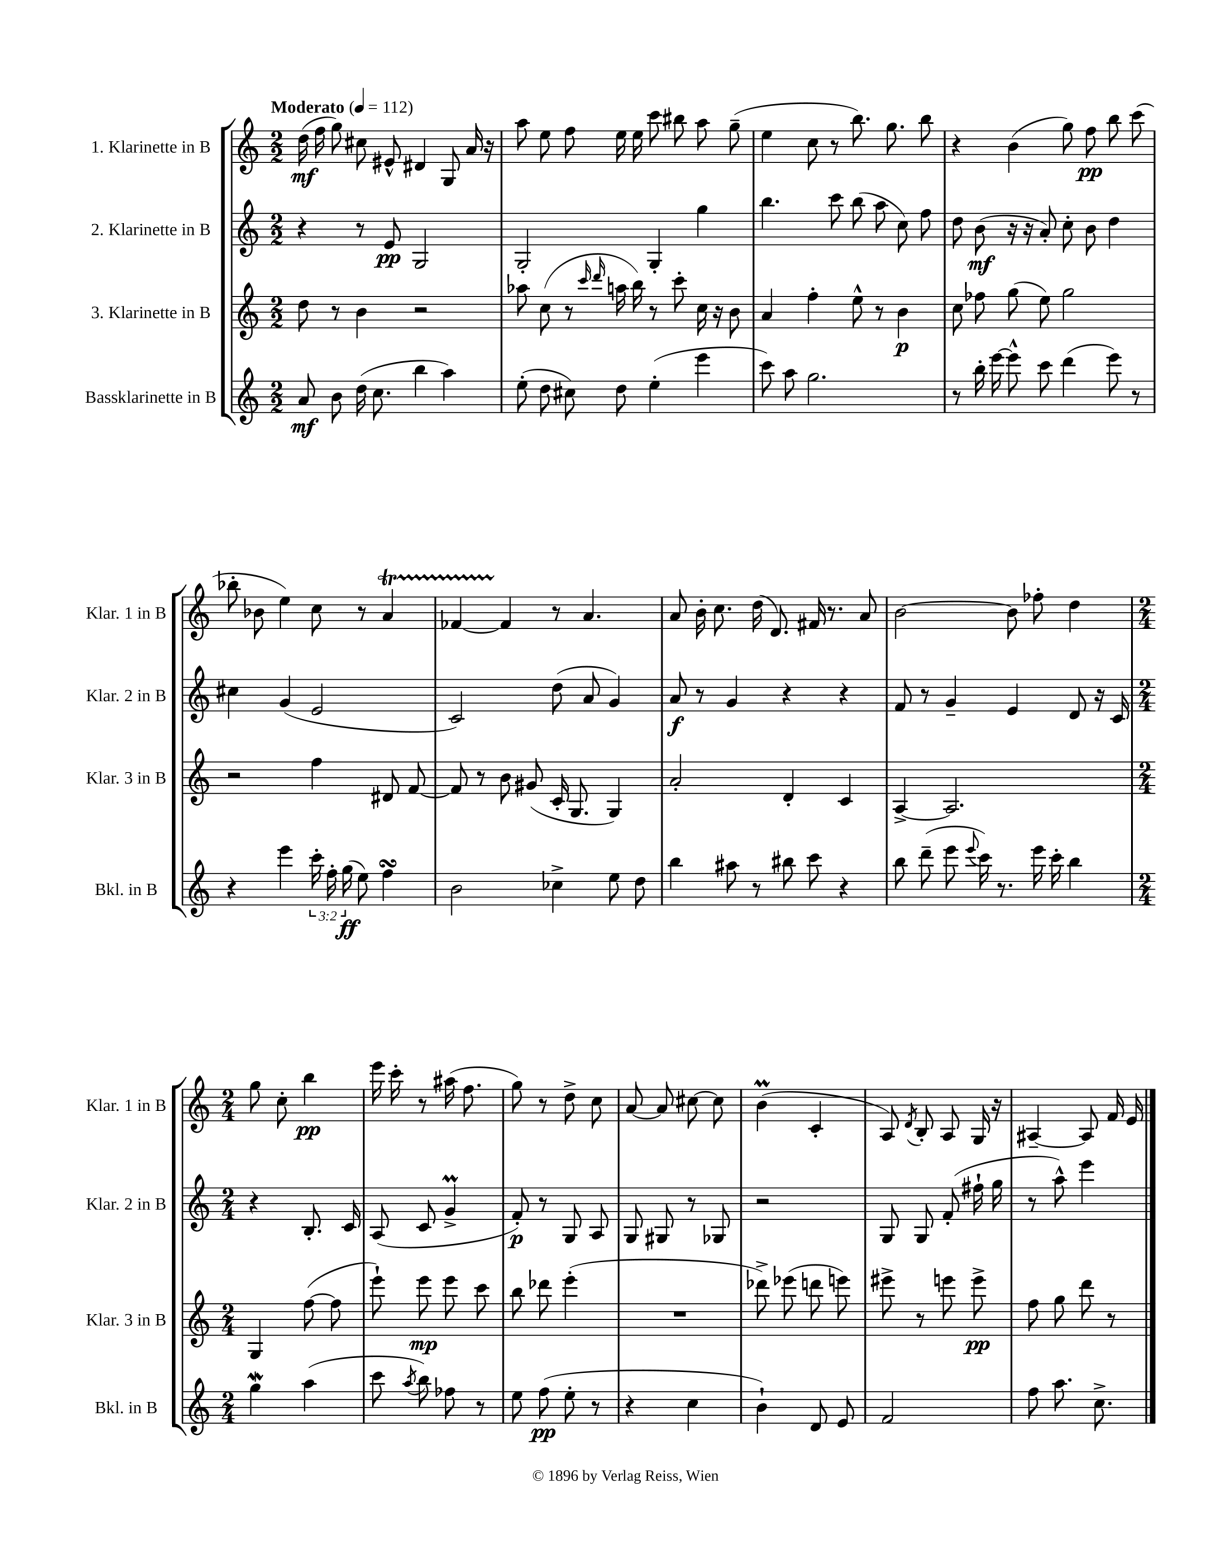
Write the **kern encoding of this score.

**kern	**dynam	**kern	**dynam	**kern	**dynam	**kern	**dynam
*part4	*part4	*part3	*part3	*part2	*part2	*part1	*part1
*staff4	*staff4	*staff3	*staff3	*staff2	*staff2	*staff1	*staff1
*I"Bassklarinette in B	*	*I"3. Klarinette in B	*	*I"2. Klarinette in B	*	*I"1. Klarinette in B	*
*I'Bkl. in B	*	*I'Klar. 3 in B	*	*I'Klar. 2 in B	*	*I'Klar. 1 in B	*
*clefG2	*	*clefG2	*	*clefG2	*	*clefG2	*
*k[]	*	*k[]	*	*k[]	*	*k[]	*
*M2/2	*	*M2/2	*	*M2/2	*	*M2/2	*
*MM112	*	*MM112	*	*MM112	*	*MM112	*
=1	=1	=1	=1	=1	=1	=1	=1
!	!	!	!	!	!	!LO:TX:a:B:t=Moderato	!
8a/	mf	8dd\	.	4r	.	(16dd\	mf
.	.	.	.	.	.	16ff\	.
8b\	.	8r	.	.	.	8gg\)	.
(16dd\	.	4b\	.	8r	.	8cc#X\	.
8.cc\	.	.	.	.	.	.	.
.	.	.	.	8e/	pp	8e#X^^/	.
4bb\	.	2r	.	2G/	.	4d#X/	.
4aa\)	.	.	.	.	.	8G/	.
.	.	.	.	.	.	16a/	.
.	.	.	.	.	.	16r	.
=2	=2	=2	=2	=2	=2	=2	=2
(8ee'\	.	8aa-X\	.	2G'/	.	8aa\	.
8dd\	.	(8cc\	.	.	.	8ee\	.
8cc#X\)	.	8r	.	.	.	8ff\	.
.	.	16qqccc/	.	.	.	.	.
.	.	16qqddd/	.	.	.	.	.
8dd\	.	16aan\	.	.	.	16ee\	.
.	.	16bb\)	.	.	.	16ee\	.
(4ee'\	.	8r	.	4G'/	.	8ccc\	.
.	.	8ccc'\	.	.	.	8bb#X\	.
4eee\	.	16cc\	.	4gg\	.	8aa\	.
.	.	16r	.	.	.	.	.
.	.	8b\	.	.	.	(8gg~\	.
=3	=3	=3	=3	=3	=3	=3	=3
8ccc\)	.	4a/	.	4.bb\	.	4ee\	.
8aa\	.	.	.	.	.	.	.
2.gg\	.	4ff'\	.	.	.	8cc\	.
.	.	.	.	8ccc\	.	8r	.
.	.	8ee^^\	.	(8bb\	.	8.bb\)	.
.	.	8r	.	8aa\	.	.	.
.	.	.	.	.	.	8.gg\	.
.	.	4b\	p	8cc\)	.	.	.
.	.	.	.	8ff\	.	8bb\	.
=4	=4	=4	=4	=4	=4	=4	=4
8r	.	8cc\	.	8dd\	.	4r	.
16bb'\	.	8ff-X\	.	(8b\	mf	.	.
[16eee\	.	.	.	.	.	.	.
8eee^^\]	.	(8gg\	.	16r	.	(4b\	.
.	.	.	.	16r	.	.	.
8ccc\	.	8ee\)	.	8a'/)	.	.	.
(4ddd\	.	2gg\	.	8cc'\	.	8gg\)	.
.	.	.	.	8b\	.	8ff\	pp
8eee\)	.	.	.	4dd\	.	8bb\	.
8r	.	.	.	.	.	(8ccc\	.
!!LO:LB:g=z
=5	=5	=5	=5	=5	=5	=5	=5
4r	.	2r	.	4cc#X\	.	8bb-X'\	.
.	.	.	.	.	.	8b-X\	.
4eee\	.	.	.	(4g/	.	4ee\)	.
24ccc'\	.	4ff\	.	2e/	.	8cc\	.
24ff'\	.	.	.	.	.	.	.
(24gg\	ff	.	.	.	.	.	.
8ee\)	.	.	.	.	.	8r	.
4ffsSSs\	.	8d#X/	.	.	.	4aT/	.
.	.	[8f/	.	.	.	.	.
=6	=6	=6	=6	=6	=6	=6	=6
2b\	.	8f/]	.	2c/)	.	[4f-XTTT/	.
.	.	8r	.	.	.	.	.
.	.	8b\	.	.	.	4f-/]	.
.	.	(8g#X/	.	.	.	.	.
4cc-X^\	.	16c'/	.	(8dd\	.	8r	.
.	.	8.G/	.	.	.	.	.
.	.	.	.	8a/	.	4.a/	.
8ee\	.	4G/)	.	4g/)	.	.	.
8dd\	.	.	.	.	.	.	.
=7	=7	=7	=7	=7	=7	=7	=7
4bb\	.	2a'/	.	8a/	f	8a/	.
.	.	.	.	8r	.	16b'\	.
.	.	.	.	.	.	8.cc\	.
8aa#X\	.	.	.	4g/	.	.	.
8r	.	.	.	.	.	(16dd\	.
.	.	.	.	.	.	8.d/)	.
8bb#X\	.	4d'/	.	4r	.	.	.
8ccc\	.	.	.	.	.	16f#X/	.
.	.	.	.	.	.	8.r	.
4r	.	4c/	.	4r	.	.	.
.	.	.	.	.	.	8a/	.
=8	=8	=8	=8	=8	=8	=8	=8
8bb\	.	[4A^/	.	8f/	.	[2b\	.
(8ddd~\	.	.	.	8r	.	.	.
8eee\	.	2.A/]	.	4g~/	.	.	.
8qqeee/	.	.	.	.	.	.	.
16ccc\)	.	.	.	.	.	.	.
8.r	.	.	.	.	.	.	.
.	.	.	.	4e/	.	8b\]	.
16eee\	.	.	.	.	.	8ff-X'\	.
16ccc'\	.	.	.	.	.	.	.
4bb\	.	.	.	8d/	.	4dd\	.
.	.	.	.	16r	.	.	.
.	.	.	.	16c/	.	.	.
!!LO:LB:g=z
=9	=9	=9	=9	=9	=9	=9	=9
*M2/4	*	*M2/4	*	*M2/4	*	*M2/4	*
4ggW\	.	4G/	.	4r	.	8gg\	.
.	.	.	.	.	.	8cc'\	.
(4aa\	.	([8ff\	.	8.B'/	.	4bb\	pp
.	.	8ff\]	.	.	.	.	.
.	.	.	.	16c/	.	.	.
=10	=10	=10	=10	=10	=10	=10	=10
8ccc\	.	8eee`\)	.	(8A/	.	16eee\	.
.	.	.	.	.	.	16ccc'\	.
8qaa/	.	.	.	.	.	.	.
8bb\)	.	8eee\	mp	8c/	.	8r	.
8ff-X\	.	8eee\	.	4gM^/	.	(16aa#X\	.
.	.	.	.	.	.	8.ff\	.
8r	.	8ccc\	.	.	.	.	.
=11	=11	=11	=11	=11	=11	=11	=11
8ee\	.	8bb\	.	8f'/)	p	8gg\)	.
(8ff\	pp	8ddd-X\	.	8r	.	8r	.
8ee'\	.	(4eee'\	.	8G/	.	8dd^\	.
8r	.	.	.	8A/	.	8cc\	.
=12	=12	=12	=12	=12	=12	=12	=12
4r	.	2r	.	8G/	.	[8a/	.
.	.	.	.	8G#X/	.	8a/]	.
4cc\	.	.	.	8r	.	[8cc#X\	.
.	.	.	.	8G-X/	.	8cc#\]	.
=13	=13	=13	=13	=13	=13	=13	=13
4b`\)	.	8ddd-X^\)	.	2r	.	(4bm\	.
.	.	(8eee-X\	.	.	.	.	.
8d/	.	8dddn\	.	.	.	4c'/	.
8e/	.	8eeen\)	.	.	.	.	.
=14	=14	=14	=14	=14	=14	=14	=14
2f/	.	8eee#X^\	.	8G/	.	8A/)	.
.	.	.	.	.	.	8qd/	.
.	.	8r	.	8G/	.	8B'/	.
.	.	8eeen\	.	(8f'/	.	8A/	.
.	.	8eee^\	pp	16ff#X`\	.	16G/	.
.	.	.	.	16gg\	.	16r	.
=15	=15	=15	=15	=15	=15	=15	=15
8ff\	.	8ff\	.	8r	.	[4A#X~/	.
8.aa\	.	8gg\	.	8aa^^\)	.	.	.
.	.	8ddd\	.	4eee\	.	8A#/]	.
8.cc^\	.	.	.	.	.	.	.
.	.	8r	.	.	.	16f/	.
.	.	.	.	.	.	16e/	.
==	==	==	==	==	==	==	==
*-	*-	*-	*-	*-	*-	*-	*-
